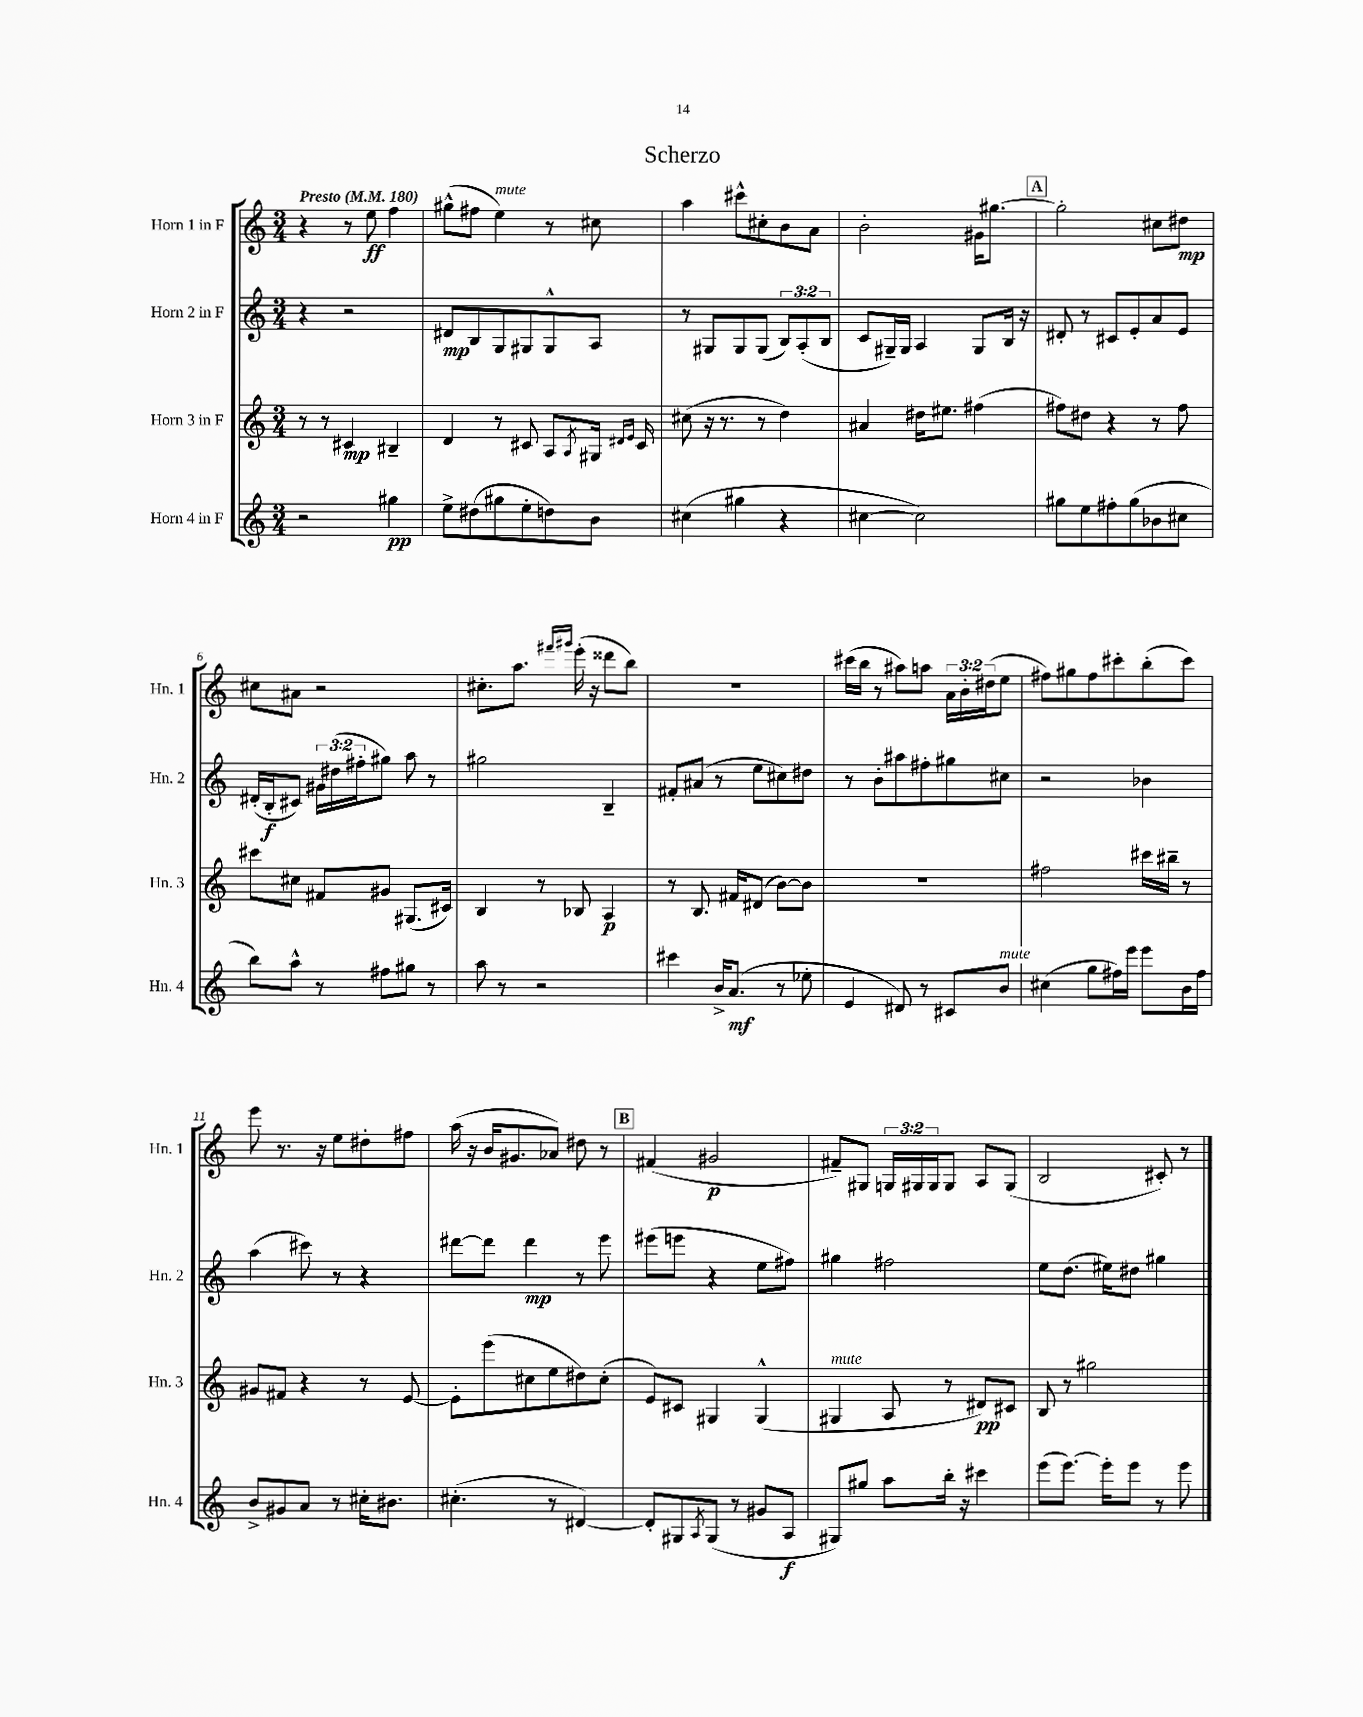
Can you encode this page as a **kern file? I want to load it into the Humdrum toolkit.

**kern	**kern	**kern	**kern
*staff4	*staff3	*staff2	*staff1
*clefG2	*clefG2	*clefG2	*clefG2
*k[]	*k[]	*k[]	*k[]
*M3/4	*M3/4	*M3/4	*M3/4
*MM180	*MM180	*MM180	*MM180
2r	8r	4r	4r
.	8r	.	.
.	4c#/	2r	8r
.	.	.	8ee\
4gg#\	4B#~/	.	4ff\
=	=	=	=
8ee^\L	4d/	8d#/L	(8gg#^^\L
(8dd#\	.	8B/	8ff#\J
8gg#\	8r	8G/	4ee\)
8ee'\	8c#/	8G#/	.
8dd\)	8A/L	8G#^^/	8r
.	8qA/	.	.
8b\J	16G#/Jk	8A/J	8cc#\
.	16qqd#/LL	.	.
.	16qqe/JJ	.	.
.	16c#/	.	.
=	=	=	=
(4cc#\	(8cc#\	8r	4aa\
.	16r	8G#/L	.
.	8.r	.	.
4gg#\	.	8G#/	8ccc#^^\L
.	8r	(8G#/J	8cc#'\
4r	4dd\)	12B/L)	8b\
.	.	(12A'/	.
.	.	.	8a\J
.	.	12B/J	.
=	=	=	=
[4cc#\	4a#/	8c/L	2b'\
.	.	16G#~/L)	.
.	.	16G#/JJ	.
2cc#\])	16dd#\LK	4A/	.
.	8.ee#\J	.	.
.	(4ff#\	8G#/L	16g#\LK
.	.	.	[8.gg#\J
.	.	16B/Jk	.
.	.	16r	.
=	=	=	=
8gg#\L	8ff#\L)	8d#'/	2gg#'\]
8ee\	8dd#\J	8r	.
8ff#'\	4r	8c#/L	.
(8gg#\	.	8e'/	.
8b-\	8r	8a/	8cc#\L
8cc#\J	8ff#\	8e/J	8dd#\J
=	=	=	=
8bb\L)	8ccc#\L	(16d#'/LL	8cc#\L
.	.	16B'/J	.
8aa^^\J	8cc#\J	8c#/J)	8a#\J
8r	8f#/L	24g#\LL	2r
.	.	(24dd#\	.
.	.	24ff#'\J	.
8ff#\L	8g#/J	8gg#\J)	.
8gg#\J	(8.G#/L	8aa\	.
8r	.	8r	.
.	16c#/Jk)	.	.
=	=	=	=
8aa\	4B/	2gg#\	8.cc#'\L
8r	.	.	.
.	.	.	8.aa\J
2r	8r	.	.
.	.	.	16qqfff#/LL
.	.	.	16qqggg#/JJ
.	8B-/	.	(16eee'\
.	.	.	16r
.	4A/	4B~/	8ddd##\L
.	.	.	8bb\J)
=	=	=	=
4ccc#\	8r	8f#'/L	2.r
.	8.B/	(8a#/J	.
16b^/LK	.	8r	.
(8.a/J	16f#/LK	.	.
.	(8d#/J	8ee\L	.
8r	[8b\L)	8cc#\)	.
8ee-'\	8b\]J	8dd#\J	.
=	=	=	=
4e/	2.r	8r	(16ccc#\LL
.	.	.	16bb\JJ
.	.	8b'\L	8r
8d#/)	.	8aa#\	8aa#\L)
8r	.	8ff#'\	8aa\J
8c#/L	.	8gg#\	24a\LL
.	.	.	24b'\
.	.	.	(24dd#\J
8b/J	.	8cc#\J	8ee\J
=	=	=	=
(4cc#\	2ff#\	2r	8ff#\L)
.	.	.	8gg#\
8gg\L	.	.	8ff#\
16ff#\L)	.	.	8ccc#'\
16eee\JJ	.	.	.
8eee\L	16ccc#\LL	4b-\	(8bb'\
.	16bb#~\JJ	.	.
16b\L	8r	.	8ccc#\J)
16ff#\JJ	.	.	.
=	=	=	=
8b^/L	8g#/L	(4aa\	8eee\
8g#/	8f#/J	.	8.r
8a/J	4r	8ccc#\)	.
.	.	.	16r
8r	.	8r	8ee\L
16cc#'\LK	8r	4r	8dd#'\
8.b#\J	.	.	.
.	[8e/	.	8ff#\J
=	=	=	=
(4.cc#'\	8e'\]L	[8ddd#\L	(16aa\
.	.	.	16r
.	(8eee\	8ddd#\]J	16b/LK
.	.	.	8.g#/
.	8cc#\	4ddd#\	.
8r	8ee\	.	8a-/J)
[4d#/)	8dd#\)	8r	8dd#\
.	(8cc#'\J	8eee\	8r
=	=	=	=
8d#'/]L	8e/L)	(8eee#\L	(4f#/
8G#/	8c#/J	8eee\J	.
8qA/	.	.	.
(8G#/J	4G#/	4r	2g#/
8r	.	.	.
8g#/L	(4G#^^/	8ee\L	.
8A/J	.	8ff#\J)	.
=	=	=	=
8G#/L)	4G#/	4gg#\	8f#~/L)
8gg#/J	.	.	8G#/J
8aa\L	8A/	2ff#\	24G/LL
.	.	.	24G#/
.	.	.	24G#/J
16bb'\Jk	8r	.	8G#/J
16r	.	.	.
4ccc#\	8d#/L)	.	8A/L
.	8c#/J	.	(8G#/J
=	=	=	=
(8eee\L	8B/	8ee\L	2B/
[8.eee\J)	8r	(8.dd\J	.
.	2gg#\	.	.
16eee'\]LK	.	16ee#\LK)	.
8eee\J	.	8dd#\J	.
8r	.	4gg#\	8c#'/)
8eee\	.	.	8r
==	==	==	==
*-	*-	*-	*-
